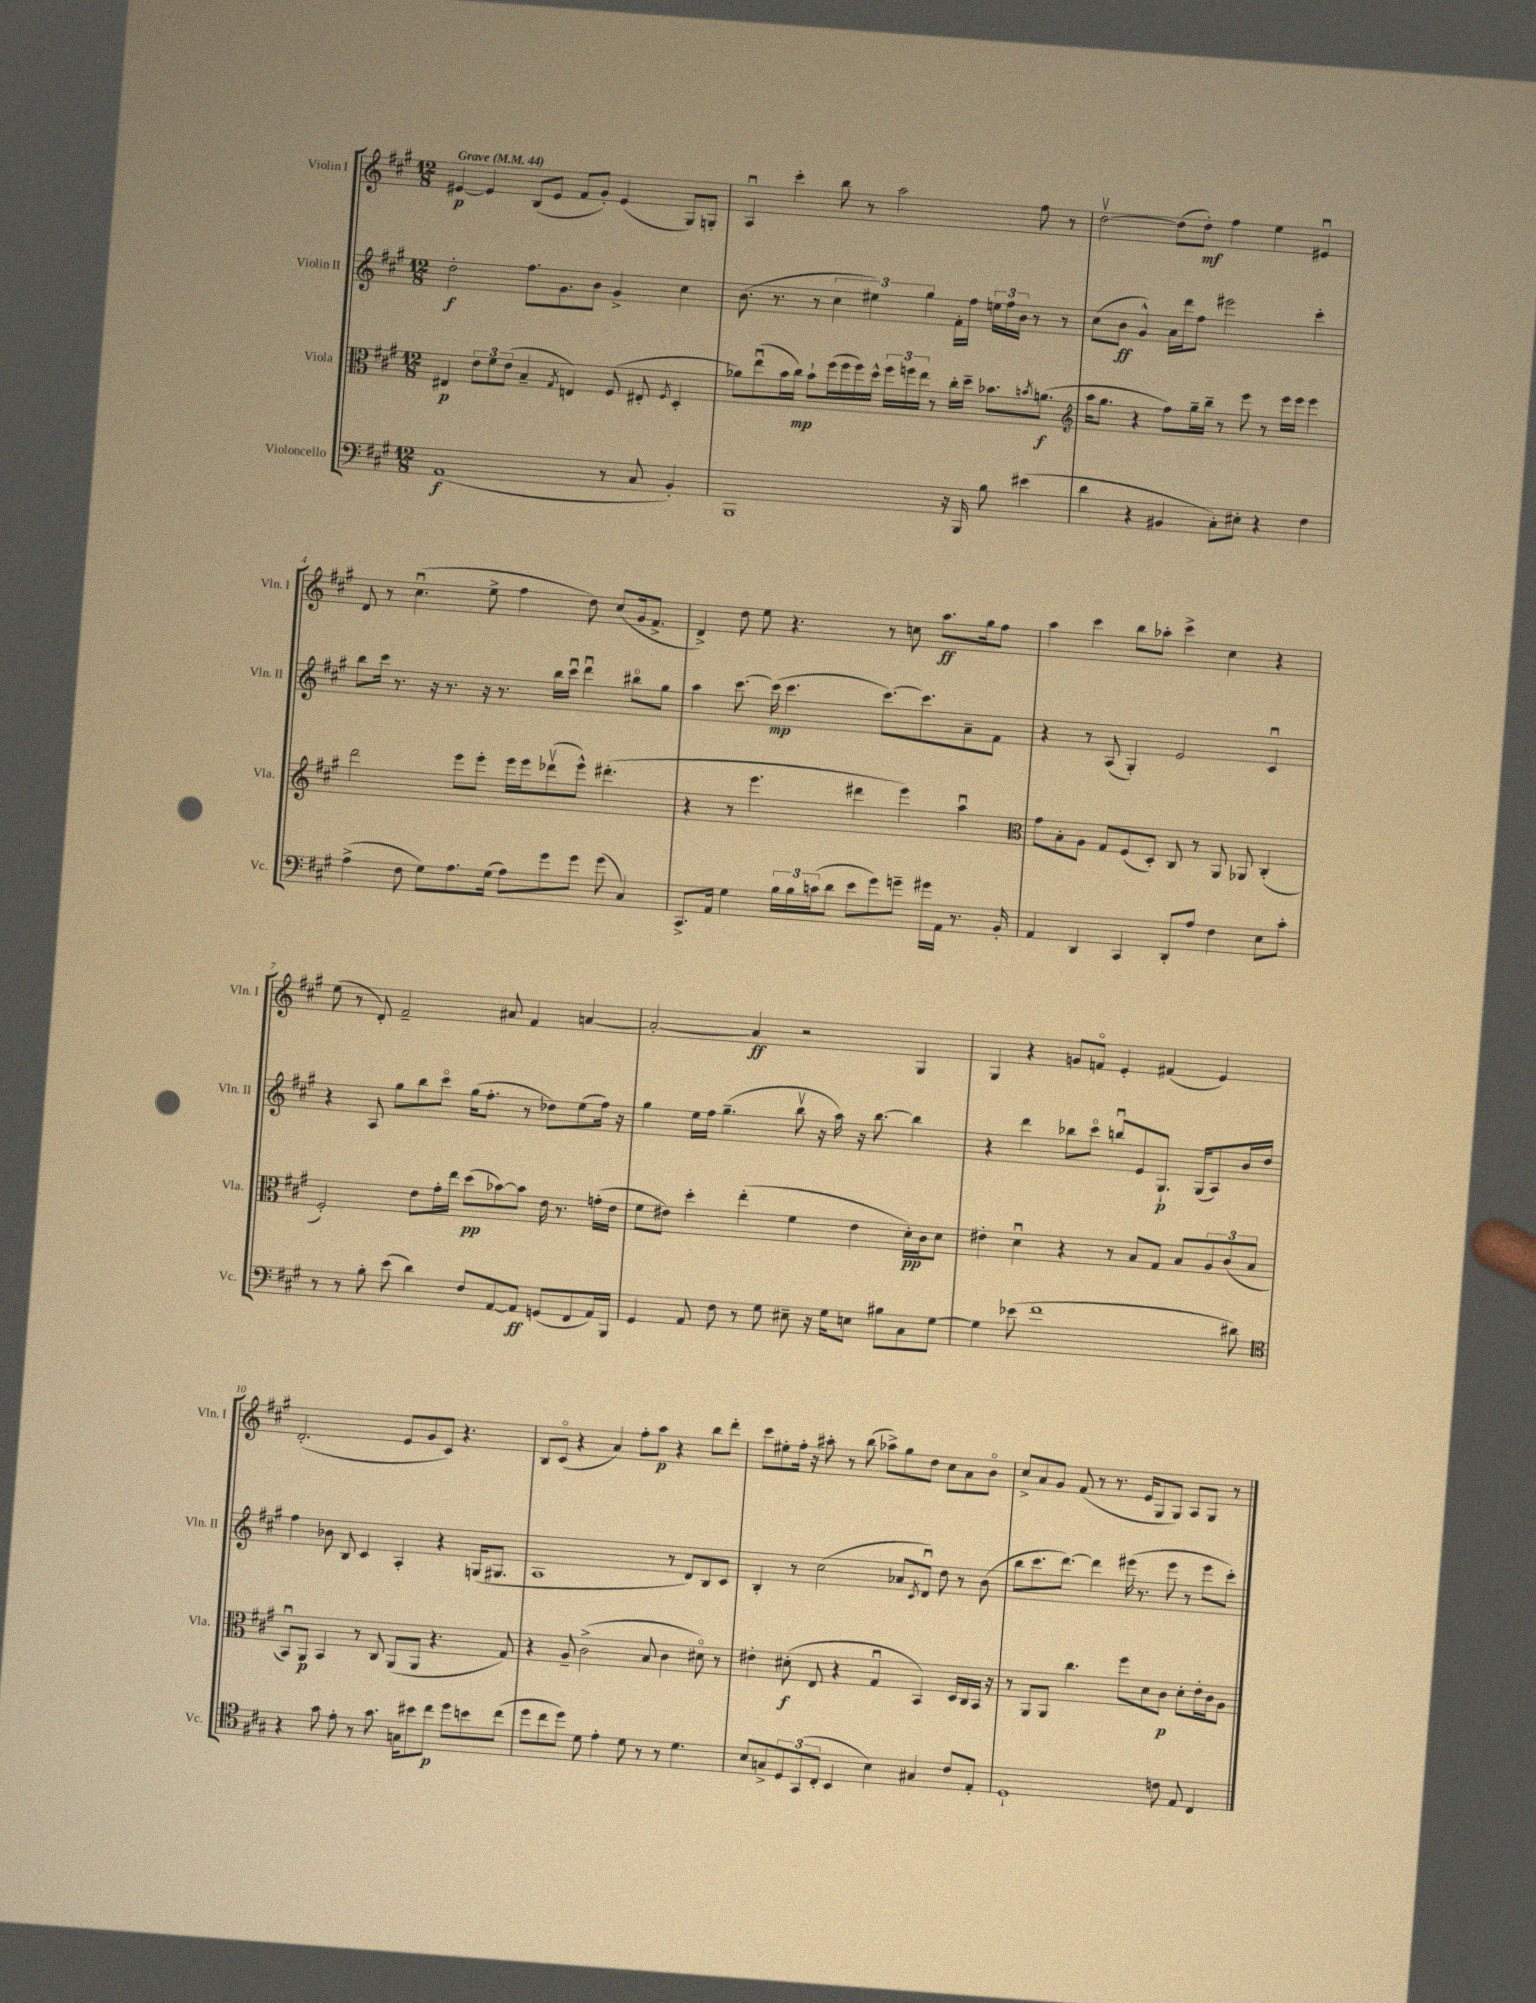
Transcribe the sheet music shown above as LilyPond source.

<<
\new StaffGroup <<
\new Staff = "s0" \with { instrumentName = "Violin I" shortInstrumentName = "Vln. I" } {
    \clef treble \key a \major \numericTimeSignature \time 12/8 \tempo "Grave" 4 = 44
    eis'4~\p eis'4 b8( eis'8 fis'8 gis'8-.) eis'4( gis8) g8-. |
    a4\downbow cis'''4-. b''8 r8 a''2 fis''8 r8 |
    d''2~\upbow d''8( d''8-.\mf) fis''4 e''4 eis'4\downbow |
    d'8 r8 cis''4.\downbow( e''8-> fis''4 d''8) cis''8( gis'16 fis'8.-> |
    d'4->) d''8 e''8 r4. r8 c''8 a''8.\ff gis''16 fis''8 |
    a''4 cis'''4 b''8 aes''8-. cis'''4-> cis''4 r4 |
    e''8( r8 d'8-.) fis'2-- ais'8 fis'4 a'4~ |
    a'2~-. a'4\ff r2 gis4 |
    gis4 r4 g'8 f'8\flageolet e'4-. fis'4( e'4) |
    d'2.-.( e'8 gis'8 cis'8) r4. |
    b8 cis'8\flageolet( r4 a'4) fis''8-. a''8\p r4 b''8 d'''8-. |
    cis'''8 eis''8-. fis''16-. r16 ais''8-. r8 b''8( aes''8->) gis''8 d''8 cis''8 a'8 b'8\flageolet |
    cis''8-> a'8 gis'8 fis'8( r8 r8. e'16 gis8 gis8) a8 gis8 r8 \bar "|." |
}
\new Staff = "s1" \with { instrumentName = "Violin II" shortInstrumentName = "Vln. II" } {
    \clef treble \key a \major \numericTimeSignature \time 12/8
    d''2-.\f fis''8. gis'8. b'8 gis'4-> cis''4 |
    b'8.( r8. r8 \tuplet 3/2 { cis''4 eis''4) gis''4 } fis'16-. fis''16 \tuplet 3/2 { e''16 fis''16 b'16 } r8 r8 |
    cis''8( b'8\ff gis'4-^) a'16 d'''16 fis''8 eis'''2 cis'''4-. |
    b''8 cis'''16 r8. r16 r8. r16 r8. b''16 cis'''16\downbow d'''4\downbow bis''8\flageolet gis''8 |
    a''4 cis'''8.~ cis'''16\mp( cis'''4. cis'''8.~) cis'''8. a'8-- fis'8 |
    r4 r8 a8( gis4-.) e'2 cis'4\downbow |
    r4 a8 gis''8 b''8 cis'''8\flageolet gis''16( fis''8.-. r8 des''8) e''8( fis''16) r16 |
    gis''4 e''16 fis''16 gis''4.--( b''8\upbow r16 a''16) r16 b''8.~ b''4 |
    r4 d'''4 bes''8 cis'''8\flageolet b''8\downbow e'8 gis8.-!\p gis16( a8) b'16 d''16 |
    fis''4 bes'8 b8 cis'4 a4-. r4 g16( gis8. |
    a1 r8 d'8) b8 cis'8 |
    b4-. r8 cis''2( aes'8 \acciaccatura { cis'8 } d'8\downbow) d''8 r8 b'8( |
    b''8 cis'''8. d'''8.~) d'''4 eis'''16( r8. eis'''8 r8 eis'''8 cis'''8-.) \bar "|." |
}
\new Staff = "s2" \with { instrumentName = "Viola" shortInstrumentName = "Vla." } {
    \clef alto \key a \major \numericTimeSignature \time 12/8
    eis4\p \tuplet 3/2 { e'8 fis'8 e'8( } b4-- \acciaccatura { gis8 } e4) fis8( eis8-. \acciaccatura { fis8 } d4-. |
    aes'8) e''8\downbow( b'16 cis''16\mp) b'8-! fis''16( fis''16 fis''16) d''16-^ \tuplet 3/2 { fis''16 f''16 e''16 } r8 cis''16-. d''16-- bes'8. \acciaccatura { b'8 } a'8.\f( |
    \clef treble a''16 gis''8. r4 fis''8) gis''16-- b''16-- r8 e'''8 r8 e'''16 e'''16 e'''4 |
    d'''2 e'''8 e'''8-. e'''16 e'''16 des'''8\upbow( e'''8-^) dis'''4.-.( |
    r4 r8 e'''4. dis'''4 e'''4) a''4\downbow |
    \clef alto gis'8 b8-. a8 gis8 fis8( d8-.) cis8 r8 a,8 aes,8 cis4-.( |
    fis2-.) e'8 gis'16-. e''16 d''8\pp( bes'8~) bes'8 e'16 r8. g'16-.( e'16 |
    fis'8 eis'8) d''4-. e''4-.( fis'4 eis'4 d'16-.\pp) cis'16 d'8 |
    eis'4-. d'4\downbow r4 r8 b8 gis8 b8 \tuplet 3/2 { a8 cis'8( b8 } |
    b,8\downbow) a,8\p b,4 r8 cis8 a,8( a,8 r4. gis8) |
    r4 a8-- cis'2->( b8 cis'4 dis'8\flageolet) r8 |
    eis'4-. dis'8-.\f( e8 r4 gis4\downbow b,4) d16 cis16 b,16 r16 |
    r8 a,8 a,8 cis''4. fis''8 d'8 cis'8\p d'8-. e'16-. cis'16 a8 \bar "|." |
}
\new Staff = "s3" \with { instrumentName = "Violoncello" shortInstrumentName = "Vc." } {
    \clef bass \key a \major \numericTimeSignature \time 12/8
    a,1\f( r8 cis8 b,4-.) |
    b,,1 r16 b,,16 b8 eis'4( |
    d'4 r4 bis,4 cis8-.) eis8-. r4 fis4 |
    a4->( fis8 gis8) a8. gis16( a8) gis'8 gis'8 gis'8( cis4) |
    cis,8.-> a,16 gis4 \tuplet 3/2 { b16 b16 c'16( } d'8 e'8 gis'8) g'8-- gis'16 a,16 r8. b,16-. |
    a,4 d,4 cis,4 d,8-. a8 fis4 e8 cis'8-. |
    r8 r8 b8-. e'8( d'4) fis8 a,8~ a,8\ff g,8( fis,8 a,16) b,,16 |
    gis,4 a,8 fis8 r8 gis8 eis8-- r16 gis16 e8 bis8 cis8 gis8~ |
    gis4 ees'8( fis'1 dis'8) |
    \clef tenor r4 gis'8 e'8-. r8 gis'8. g16 bis'8 cis''8\p d''8 b'8 cis''8( |
    d''8 cis''8 d''8) d'8 e'4-. d'8 r8 r8 d'4. |
    b8 g8-> \tuplet 3/2 { d8 gis,8( cis8-. } b,4 b4) gis4 cis'8 e8-. |
    d1-! c'8 e8 cis4 \bar "|." |
}
>>
>>
